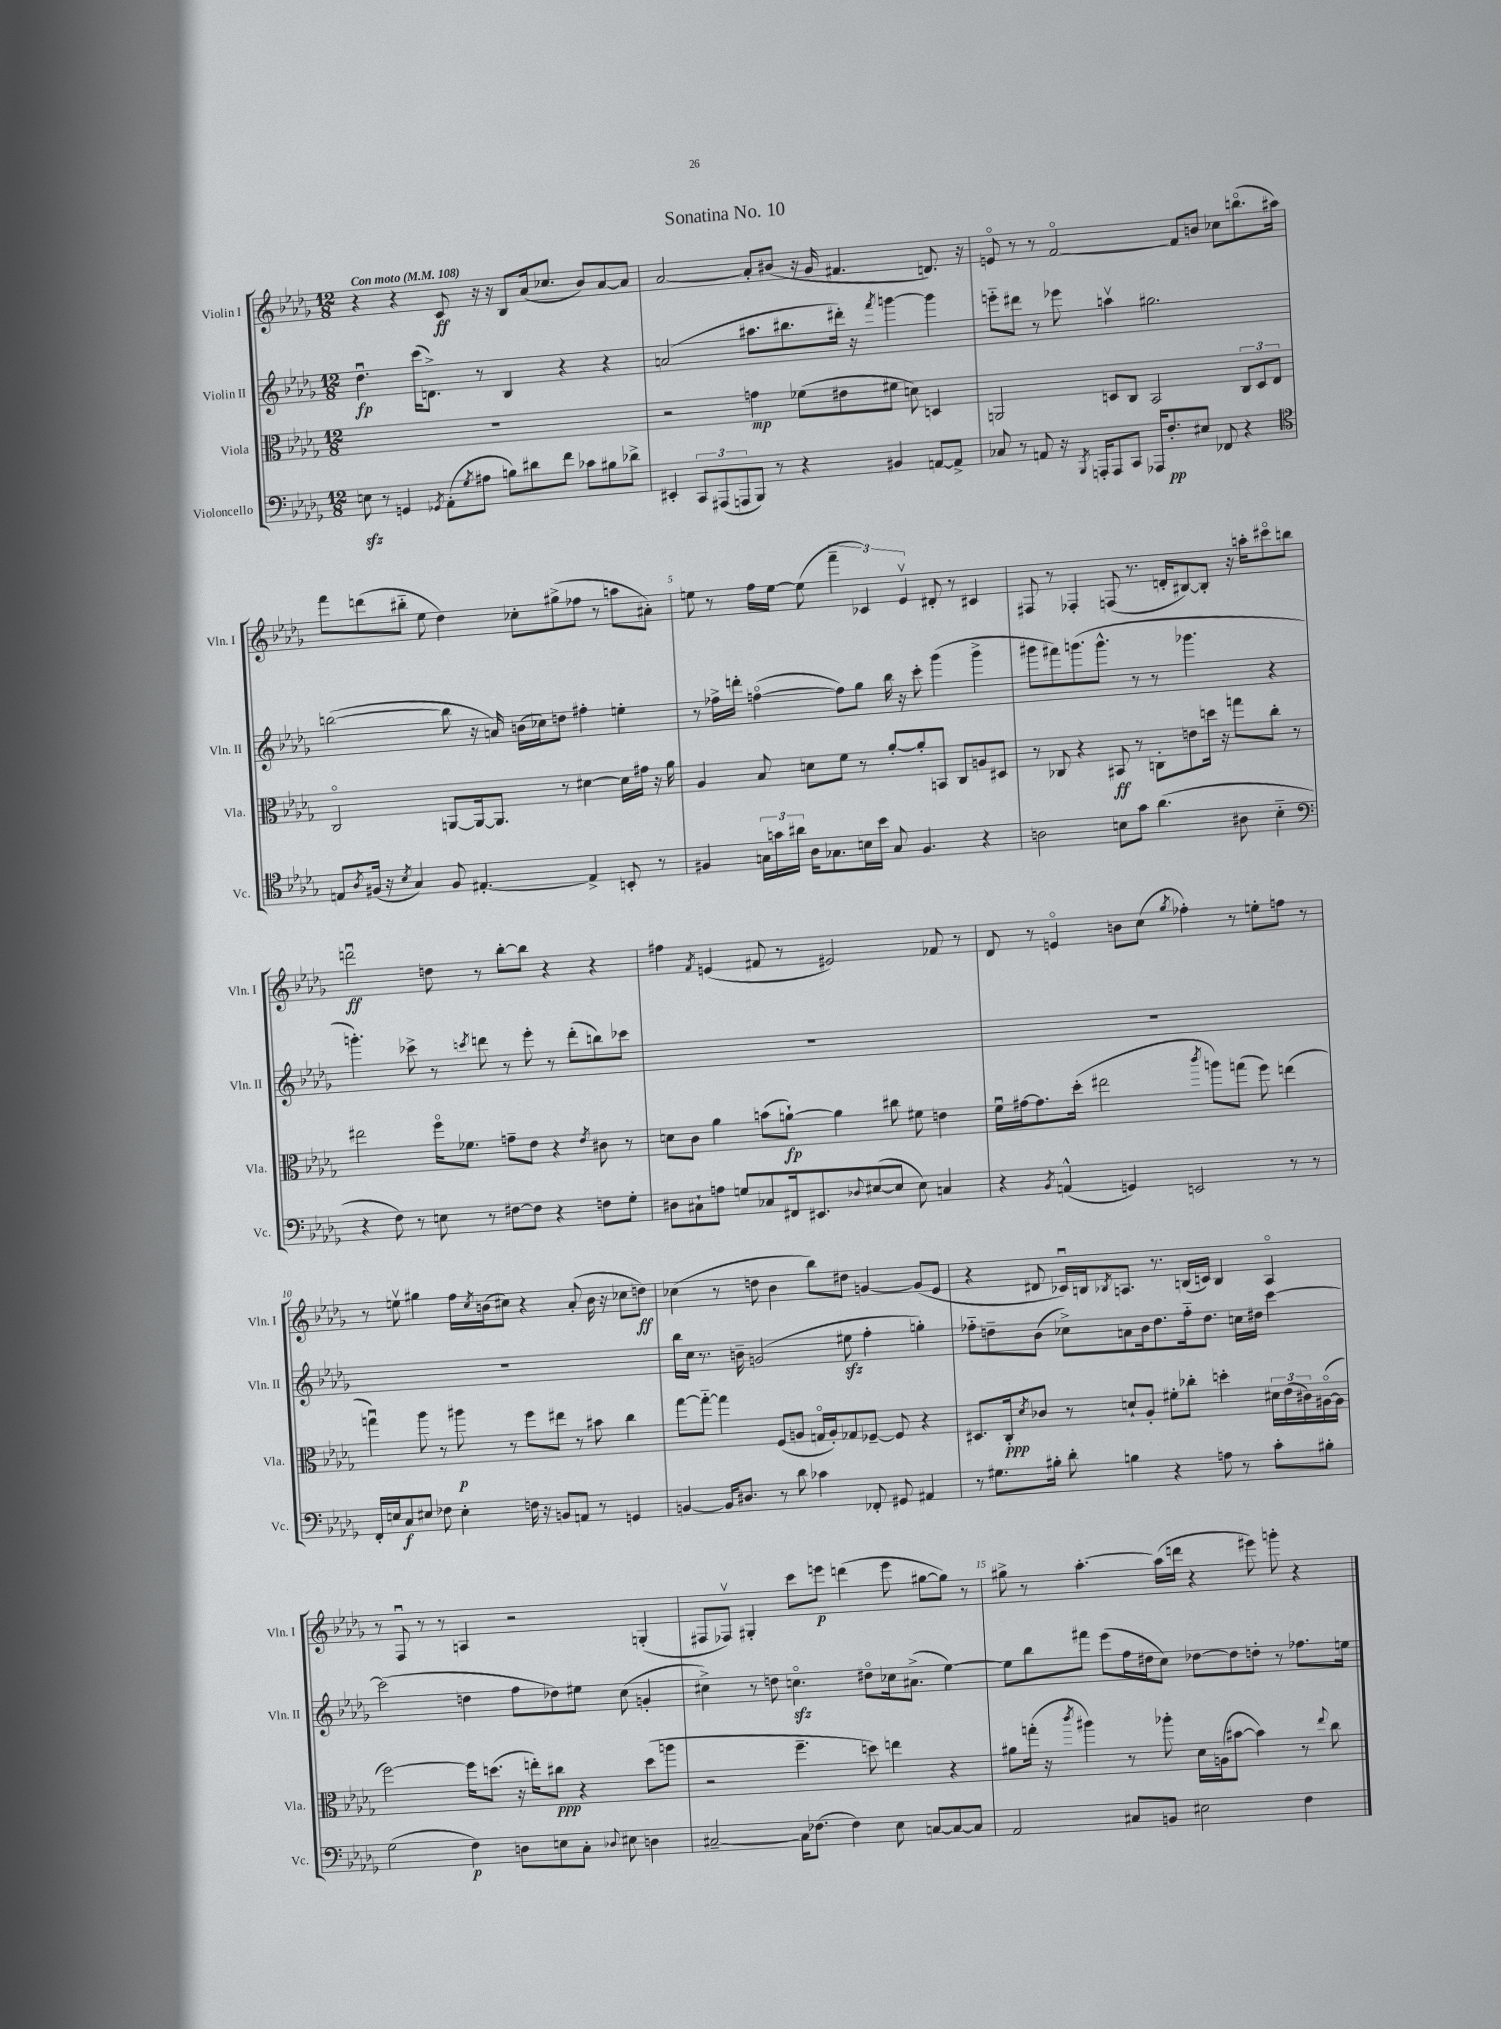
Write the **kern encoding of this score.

**kern	**kern	**kern	**kern
*staff4	*staff3	*staff2	*staff1
*clefF4	*clefC3	*clefG2	*clefG2
*k[b-e-a-d-g-]	*k[b-e-a-d-g-]	*k[b-e-a-d-g-]	*k[b-e-a-d-g-]
*M12/8	*M12/8	*M12/8	*M12/8
*MM108	*MM108	*MM108	*MM108
8E	1.r	4.dd-u	4r
8r	.	.	.
4GG	.	.	4r
.	.	(16ccc	.
.	.	8.d^)	.
8qGG-	.	.	.
(8AA-'	.	.	8c
8qG-	.	.	.
8A#	.	8r	16r
.	.	.	16r
8B)	.	4B-	8B-
8d#	.	.	(16a-
.	.	.	8.cc-
8f	.	4r	.
8c-	.	.	8b-)
8B#	.	4r	[8a-
8d-^	.	.	8a-]
=	=	=	=
4EE#'	2r	(2a	[2a-
12CC	.	.	.
(12AAA#	.	.	.
12AAA	.	.	.
8BBB-)	4g	8.aa#	8a-']
8r	.	.	(8b#
.	.	8.bb#	.
4r	(8f-	.	16r
.	.	.	16g-
.	8e#	16ddd#')	4.f#
.	.	16r	.
.	.	8qfff	.
4BB#	8f#	[4ggg	.
.	8d)	.	.
[8AA	4D	4ggg]	8.d)
8AA^]	.	.	.
.	.	.	16r
=	=	=	=
8C-	2AA	8eee'~	8eo
8r	.	8ddd#	8r
8AA	.	8r	8r
16r	.	8eee-	[2fo
8qBBB-	.	.	.
16AAA'	.	.	.
8AAA	8D	4aav	.
8CC	8C	.	.
16AAA-	2BB-	2.gg#	.
8.F'	.	.	.
.	.	.	8f]
8E#	.	.	8b
8FF-	.	.	8cc-
4r	12C	.	(8.bbo
.	12D	.	.
.	12E-	.	.
.	.	.	16aa#)
=	=	=	=
*clefC4	*	*	*
8E	2Co	([2bb	8fff
8qA-	.	.	.
(16F#	.	.	(8ddd
16r	.	.	.
8qB-	.	.	.
4G-)	.	.	8bb#'~
.	.	.	8ee-
8F#	[8AA	8bb]	4dd-)
[4.E#'	16AA_	16r	.
.	8.AA]	16a)	.
.	.	(16b	8cc-'
.	.	16cc-)	.
.	8r	8dd	(8gg#^
4E#^]	[4d#	4ff#'	8ff-
.	.	.	8r
8BB'	16d#]	4ee'	8aa
.	16g#	.	.
8r	16r	.	8a#')
.	16a-	.	.
=	=	=	=
4F#	4A-	8r	8ee
.	.	16ff-^	8r
.	.	16ddd'	.
24G	8B-	([4ffo	16ff
24g	.	.	.
.	.	.	[16ee
24a#	.	.	.
16A-	8d	.	(8ee]
8.G-	.	.	.
.	8f	8ff])	6fff~
16B	8r	8gg-	.
.	.	.	6c-)
16b-	.	.	.
8G-	[8a-'	16bb-	.
.	.	16r	.
.	.	.	6e-v
4.F#	8a-']	8ccc'	.
.	8BB	(4ggg-	8d#'
.	8C	.	8r
4r	8A	4ggg-^	4c#
.	8D#	.	.
=	=	=	=
2A	8r	8ggg#	8F#
.	8C-	8fff#)	8r
.	4r	(8.ggg	4F-'
.	.	8.ggg^^	.
8B	8BB#	.	(8F
8g-	8r	8r	8.r
(4.a-	8C'	8r	.
.	.	.	16d'
.	8e	4.ggg-	[8B#)
.	16dd	.	8B#']
.	16r	.	.
8A#	8gg	.	16r
.	.	.	16aa'
4B'~	8cc'	4r	8ccc#o
.	8r	.	8bb
=	=	=	=
*clefF4	*	*	*
4r	2ee#	4.ggg')	2dddu
8F)	.	.	.
8r	.	8ccc-^	.
8E	16ffo	8r	8dd
.	8.f-	.	.
.	.	8qccc	.
8r	.	8ddd	8r
[8F#	8g~	8r	[8bb-'
8F#]	8e-	8eee-'	8bb-]
4r	4r	8r	4r
.	.	(8ddd'	.
.	8qe-	.	.
8F	8c#	8bb)	4r
8G-'	8r	8ccc-	.
=	=	=	=
8D#	8d	1.r	4ff#
8C#`	8c	.	.
.	.	.	8qf
8A	4a-	.	(4e
8G	.	.	.
8C-	(8b	.	8f#
16FF#	[8a`)	.	8r
8.EE#	.	.	.
.	4a]	.	2e#)
8qqD-	.	.	.
([8E#	.	.	.
8E#]	8cc#	.	.
8E#)	8f#	.	.
4C	4e	.	8f-
.	.	.	8r
=	=	=	=
4r	16fu	1.r	8d-
.	[16g#	.	.
.	8.g#]	.	8r
8qBB-	.	.	.
(4AA^^	.	.	4eo
.	(16dd-'	.	.
.	2ee#	.	.
4GG)	.	.	8b
.	.	.	(8cc
.	.	.	8qgg-
2EE	.	.	4ff-')
.	8qccc	.	.
.	8aa)	.	.
.	(8gg	.	8r
.	8ff)	.	8ee'
8r	(4ee	.	8ff
8r	.	.	8r
=	=	=	=
16FF'	4ggu)	1.r	8r
16E	.	.	.
8C	.	.	8eev
8E#	8aa-	.	4gg#
8F-	8r	.	.
4E#'	8aa#	.	16ff
.	.	.	8qcc
.	.	.	(16b
.	8r	.	8cc#)
16F	8ff	.	4r
16r	.	.	.
8BB	8ee#	.	.
8AA	8r	.	(8a-'
8r	8b#	.	16b
.	.	.	16r
4GG	4cc	.	8cc-
.	.	.	8dd)
=	=	=	=
[4BB	[8gg-	16bb-	(4cc-
.	.	16cc	.
.	8gg-'~_	8.r	.
16BB]	4gg-]	.	8r
8.D#	.	16b~	.
.	.	(2g	8dd
8r	(8F	.	4b-
8d-	8A	.	.
4c-	16Go	.	8bb-)
.	16A')	.	.
.	8G-	8ee#	8dd#
8FF-'	[8F-~	4ff'	[4g
8GG#	8F-]	.	.
4AA#	4r	4gg')	(8g]
.	.	.	8e-
=	=	=	=
8r	8.D#	8ff-'~	4r
8.G#	.	8dd~	.
.	16C'	.	.
.	8qd-	.	.
.	8c-	(8b-	8d#
16B#'	.	.	.
8d-'	8r	8cc-^)	16c-u)
.	.	.	16B
.	.	.	8qB-
4B	8d`	8a	8.A
.	8A-'	16b-	.
.	.	8.dd	8.r
4r	8f#'	.	.
.	8cc-'	16ff-'~	(16B
.	.	8.dd	16c)
8A	4dd'	.	4B
8r	.	16cc	.
.	.	16dd#	.
8c'	24d#	[4ccc	4Ao
.	(24e-	.	.
.	24c#)	.	.
8B#'	([16A#o	.	.
.	16A#]	.	.
=	=	=	=
(2G-	[2ff)	(2ccc]	8r
.	.	.	8Fu
.	.	.	8r
.	.	.	8r
4F)	16ff]	4dd	4A
.	(8.dd	.	.
8D	16r	8ff	2r
.	16ee')	.	.
8E	8cc#	8dd-)	.
8C'	4r	8ee#	.
8qqD-	.	.	.
8E#	.	(8cc	.
4D	(8dd	4g'	(4G'
.	8aa	.	.
=	=	=	=
[2C#~	2r	4cc#^)	8F#
.	.	.	8F-v)
.	.	8r	4G#'
.	.	8dd	.
16C#]	4.ff~	4.cco	8ccc
(8.F-	.	.	.
.	.	.	8eee
4F-)	.	.	(4ddd
.	8dd)	8dd#o	.
8E-	4ee	16cc-	8eee
.	.	(8.a#^	.
[8C	.	.	[8gg#
8C_	4r	[4ee-)	8gg#])
8C]	.	.	8r
=	=	=	=
2AA-	8a#	8ee-]	8gg#^
.	(16gg'	8bb-	8r
.	16r	.	.
.	8qccc	.	.
.	4aa#)	8fff#	[4.aa-'
.	.	(8eee-	.
8C#	8r	16ff	.
.	.	16dd#	.
8BB	8aa-'	8cc)	(16aa-]
.	.	.	16ddd
2E#	16d-	[8dd-	4r
.	(16A	.	.
.	[8b#	8dd-]	.
.	4b#])	8dd'	8eee#)
.	.	8r	8ggg'
4F	8r	8.ff-	4r
.	8qqee-	.	.
.	8cc	.	.
.	.	16ee	.
==	==	==	==
*-	*-	*-	*-
